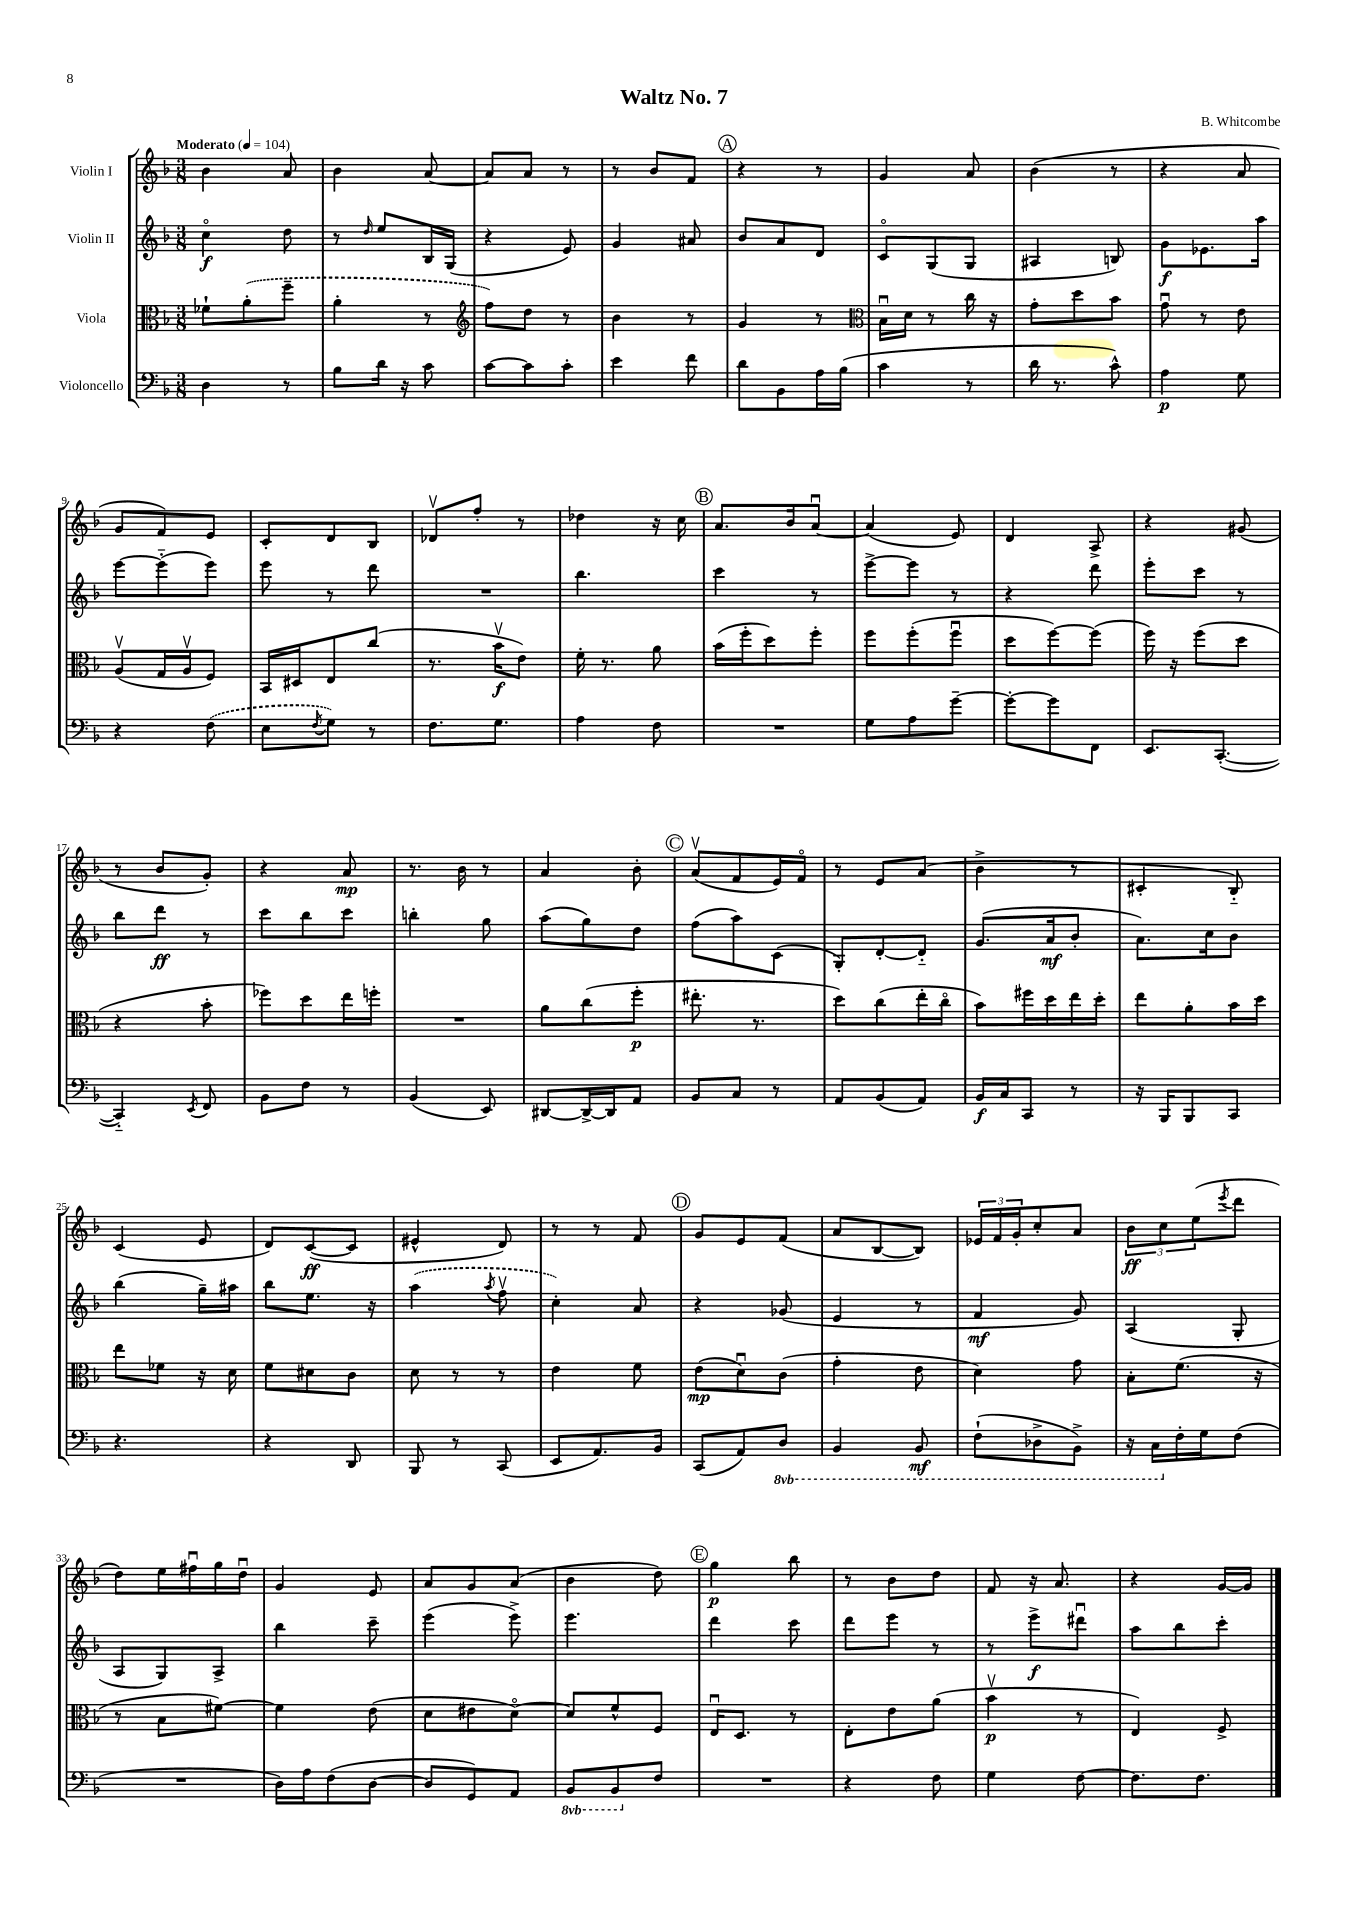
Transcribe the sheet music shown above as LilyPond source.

\header { title = "Waltz No. 7" composer = "B. Whitcombe" }
<<
\new StaffGroup <<
\new Staff = "s0" \with { instrumentName = "Violin I" } {
    \clef treble \key f \major \numericTimeSignature \time 3/8 \tempo "Moderato" 4 = 104
    bes'4 a'8 |
    bes'4 a'8~ |
    a'8 a'8 r8 |
    r8 bes'8 f'8 |
    \mark \markup { \circle "A" } r4 r8 |
    g'4 a'8 |
    bes'4( r8 |
    r4 a'8 |
    g'8 f'8) e'8 |
    c'8-. d'8 bes8 |
    des'8\upbow f''8-. r8 |
    des''4 r16 c''16 |
    \mark \markup { \circle "B" } a'8. bes'16 a'8~\downbow |
    a'4( e'8) |
    d'4 a8-> |
    r4 gis'8( |
    r8 bes'8 g'8-.) |
    r4 a'8\mp |
    r8. bes'16 r8 |
    a'4 bes'8-. |
    \mark \markup { \circle "C" } a'8\upbow( f'8 e'16) f'16\flageolet |
    r8 e'8 a'8( |
    bes'4-> r8 |
    cis'4-. bes8-_) |
    c'4( e'8 |
    d'8) c'8~\ff( c'8 |
    eis'4-^ d'8) |
    r8 r8 f'8 |
    \mark \markup { \circle "D" } g'8 e'8 f'8( |
    a'8 bes8~ bes8) |
    \tuplet 3/2 { ees'16 f'16 g'16-. } c''8-. a'8 |
    \tuplet 3/2 { bes'8\ff c''8 e''8( } \acciaccatura { e'''8 } d'''8 |
    d''8) e''16 fis''16\downbow g''16 d''16\downbow |
    g'4 e'8 |
    a'8 g'8 a'8( |
    bes'4 d''8) |
    \mark \markup { \circle "E" } g''4\p bes''8 |
    r8 bes'8 d''8 |
    f'8 r16 a'8. |
    r4 g'16~ g'16 \bar "|." |
}
\new Staff = "s1" \with { instrumentName = "Violin II" } {
    \clef treble \key f \major \numericTimeSignature \time 3/8
    c''4\flageolet\f d''8 |
    r8 \grace { d''16 } e''8 bes16 g16( |
    r4 e'8) |
    g'4 ais'8 |
    \mark \markup { \circle "A" } bes'8 a'8 d'8 |
    c'8\flageolet g8( g8 |
    ais4 b8) |
    g'8\f ees'8. a''16 |
    e'''8~ e'''8-_( e'''8) |
    e'''8 r8 d'''8 |
    R4. |
    bes''4. |
    \mark \markup { \circle "B" } c'''4 r8 |
    e'''8~-> e'''8 r8 |
    r4 d'''8 |
    e'''8-. c'''8 r8 |
    bes''8 d'''8\ff r8 |
    c'''8 bes''8 c'''8 |
    b''4-. g''8 |
    a''8( g''8) d''8 |
    \mark \markup { \circle "C" } f''8( a''8) c'8( |
    g8-.) d'8~-. d'8-_ |
    g'8.( a'16\mf bes'8-. |
    a'8.) c''16 bes'8 |
    bes''4( g''16--) ais''16 |
    bes''8 e''8. r16 |
    \once \slurDashed a''4( \acciaccatura { a''8 } f''8\upbow |
    c''4-.) a'8 |
    \mark \markup { \circle "D" } r4 ges'8( |
    e'4 r8 |
    f'4\mf g'8) |
    a4( g8-. |
    a8 g8) a8-> |
    bes''4 c'''8-- |
    e'''4( e'''8->) |
    e'''4. |
    \mark \markup { \circle "E" } d'''4 c'''8 |
    d'''8 e'''8 r8 |
    r8 e'''8->\f dis'''8\downbow |
    a''8 bes''8 c'''8-. \bar "|." |
}
\new Staff = "s2" \with { instrumentName = "Viola" } {
    \clef alto \key f \major \numericTimeSignature \time 3/8
    fes'8-! \once \slurDashed a'8-.( f''8-- |
    a'4-. r8 |
    \clef treble f''8) d''8 r8 |
    bes'4 r8 |
    \mark \markup { \circle "A" } g'4 r8 |
    \clef alto bes16\downbow d'16 r8 c''16 r16 |
    g'8-. d''8 bes'8 |
    g'8\downbow r8 e'8 |
    a8\upbow( g16 a16\upbow f8) |
    bes,16 dis16 e8 c''8( |
    r8. bes'16\upbow\f e'8) |
    f'16-. r8. a'8 |
    \mark \markup { \circle "B" } bes'16( f''16-. d''8) f''8-. |
    f''8 f''8-.( f''8\downbow |
    d''8 f''8~) f''8( |
    f''16) r16 f''8( d''8 |
    r4 bes'8-. |
    fes''8) d''8 e''16 f''16-. |
    R4. |
    a'8 c''8( f''8-.\p |
    \mark \markup { \circle "C" } eis''8.-. r8. |
    d''8) c''8( e''16-. c''16\flageolet |
    bes'8) fis''16 d''16 e''16 d''16-. |
    e''8 a'8-. bes'16 d''16 |
    e''8 fes'8 r16 d'16 |
    f'8 dis'8 c'8 |
    d'8 r8 r8 |
    e'4 f'8 |
    \mark \markup { \circle "D" } e'8\mp( d'8\downbow) c'8( |
    g'4-. e'8 |
    d'4) g'8 |
    bes8-. f'8.( r16 |
    r8 bes8 fis'8~) |
    fis'4 e'8( |
    d'8 eis'8 d'8~\flageolet) |
    d'8 f'8-^ f8 |
    \mark \markup { \circle "E" } e16\downbow d8. r8 |
    e8-. e'8 a'8( |
    bes'4\upbow\p r8 |
    e4) f8-> \bar "|." |
}
\new Staff = "s3" \with { instrumentName = "Violoncello" } {
    \clef bass \key f \major \numericTimeSignature \time 3/8 \set Staff.ottavationMarkups = #ottavation-simple-ordinals
    d4 r8 |
    bes8 d'16 r16 c'8 |
    c'8~ c'8 c'8-. |
    e'4 f'8 |
    \mark \markup { \circle "A" } d'8 bes,8 a16 bes16( |
    c'4 r8 |
    d'16 r8. c'8-^) |
    a4\p g8 |
    r4 \once \slurDashed f8( |
    e8 \acciaccatura { f8 } g8) r8 |
    f8. g8. |
    a4 f8 |
    \mark \markup { \circle "B" } R4. |
    g8 a8 g'8~-- |
    g'8~-. g'8 f,8 |
    e,8. c,8.~-.( |
    c,4-_) \acciaccatura { e,8 } f,8 |
    bes,8 f8 r8 |
    bes,4( e,8) |
    dis,8~ dis,16~-> dis,16 a,8 |
    \mark \markup { \circle "C" } bes,8 c8 r8 |
    a,8 bes,8( a,8) |
    bes,16\f c16 c,8 r8 |
    r16 bes,,16 bes,,8 c,8 |
    r4. |
    r4 d,8 |
    bes,,8 r8 c,8( |
    e,8 a,8.) bes,16 |
    \mark \markup { \circle "D" } c,8( a,8) \ottava #-1 d,8 |
    bes,,4 bes,,8\mf |
    f,8-!( des,8-> bes,,8->) |
    r16 c,16 \ottava #0 f16-. g16 f8( |
    R4. |
    d16) a16 f8( d8~ |
    d8 g,8) a,8 |
    \ottava #-1 bes,,8 bes,,8 \ottava #0 f8 |
    \mark \markup { \circle "E" } R4. |
    r4 f8 |
    g4 f8~ |
    f8. f8. \bar "|." |
}
>>
>>
